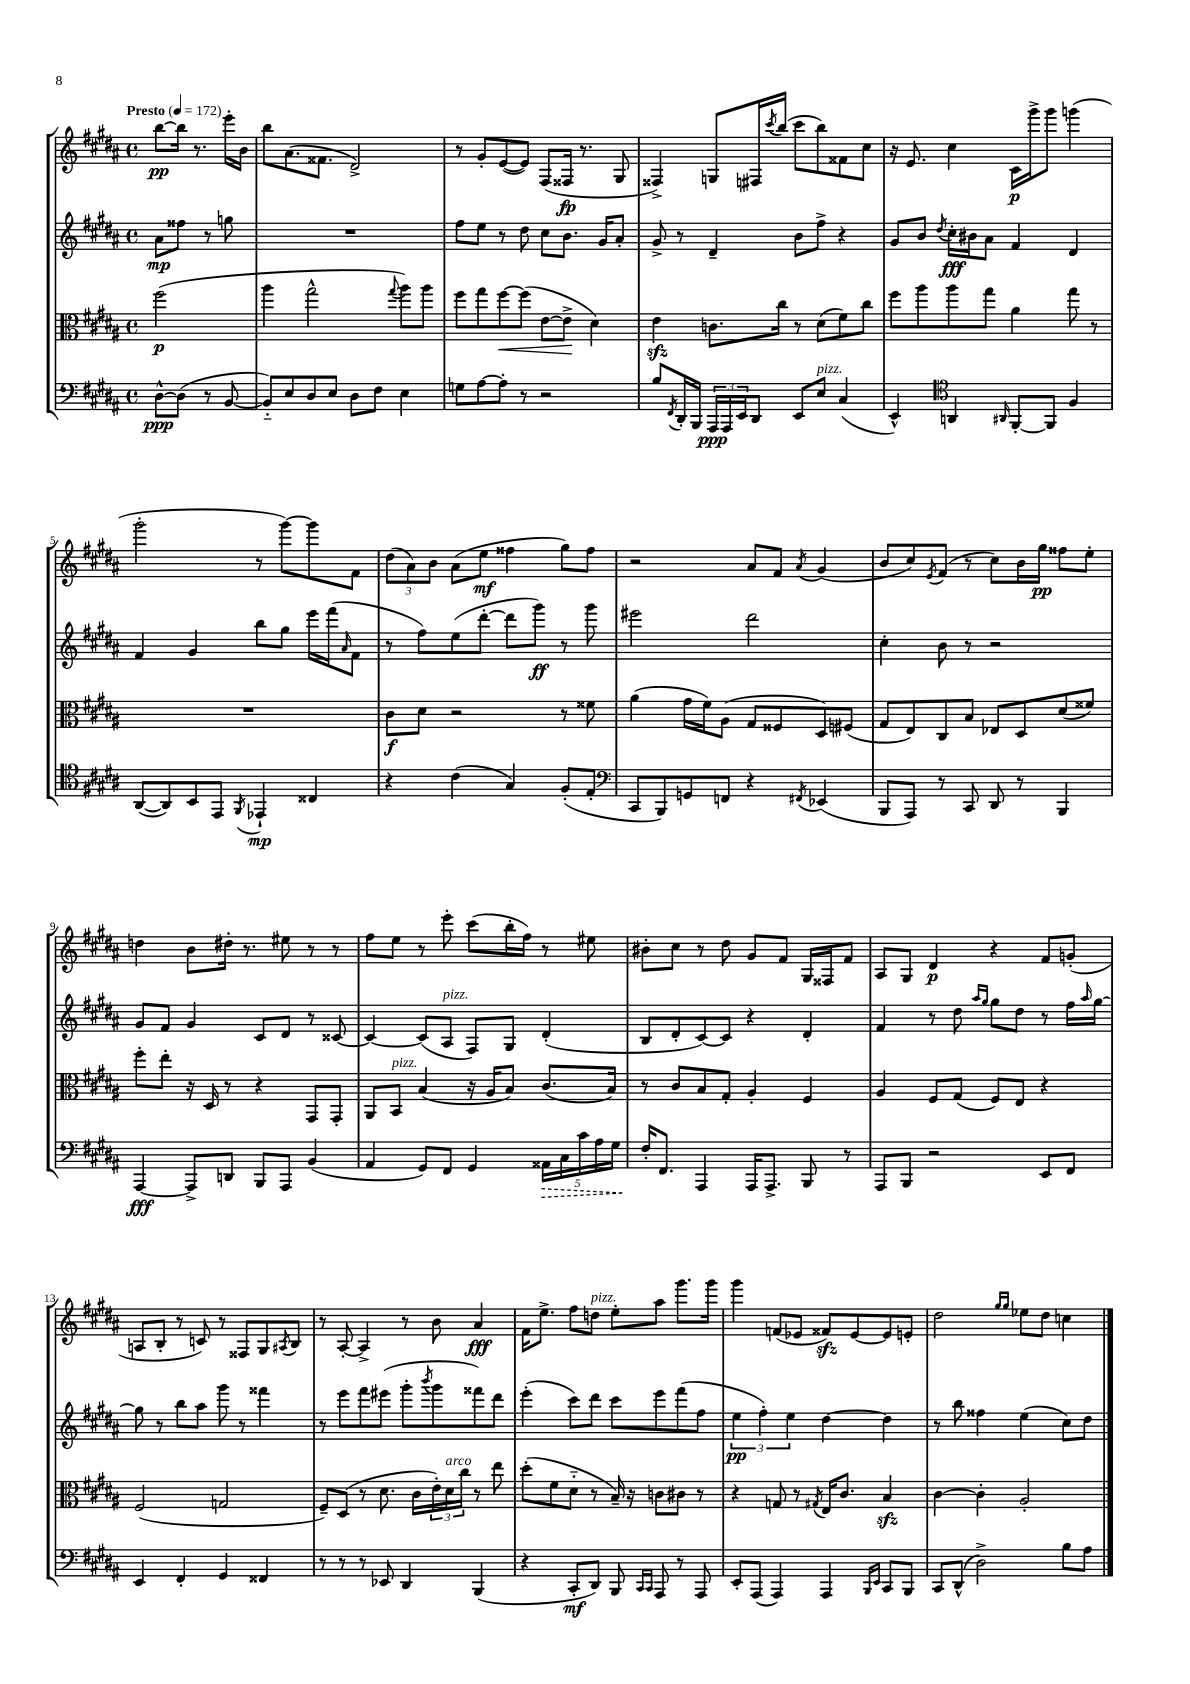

**kern	**kern	**kern	**kern
*staff4	*staff3	*staff2	*staff1
*clefF4	*clefC3	*clefG2	*clefG2
*k[f#c#g#d#a#]	*k[f#c#g#d#a#]	*k[f#c#g#d#a#]	*k[f#c#g#d#a#]
*M4/4	*M4/4	*M4/4	*M4/4
*met(c)	*met(c)	*met(c)	*met(c)
*MM172	*MM172	*MM172	*MM172
[8D#^^\L	(2ff#\	8a#\L	[8bb\L
(8D#\]J	.	8ff##\J	16bb\]Jk
.	.	.	8.r
8r	.	8r	.
[8BB/	.	8gg\	16eee'\LL
.	.	.	16b\JJ
=	=	=	=
8BB'~/]L)	4aa#\	1r	8bb\L
8E/	.	.	(8.a#\
8D#/	2gg#^^\	.	.
.	.	.	8.f##\J
8E/J	.	.	.
8D#\L	.	.	2d#^/)
8F#\J	.	.	.
.	8qqgg#/	.	.
4E\	8aa#\L)	.	.
.	8aa#\J	.	.
=	=	=	=
8G\L	8ff#\L	8ff#\L	8r
[8A#\	8gg#\	8ee\J	8g#'/L
8A#'\]J	[8ff#\	8r	([8e/
8r	(8ff#\]J	8dd#\	8e/]J)
2r	[8e\L	8cc#\L	(8F#/L
.	8e^\]J	8.b\J	16F##/Jk
.	.	.	8.r
.	4d#\)	.	.
.	.	16g#/LK	.
.	.	8a#'/J	8G#/
=	=	=	=
8B/L	4e\	8g#^/	4F##^/)
8qFF#/	.	.	.
16DD#'/L	.	8r	.
16BBB/JJ	.	.	.
24AAA#/LL	8.c\L	4d#~/	8G/L
24AAA#/	.	.	.
24EE/J	.	.	.
8DD#/J	.	.	16F#/L
.	.	.	8qccc#/
.	16cc#\Jk	.	(16bb/JJ
8EE/L	8r	8b\L	8ccc#\L
8E/J	(8d#\L	8ff#^\J	8bb\)
(4C#/	8f#\)	4r	8f##\
.	8cc#\J	.	8cc#\J
=	=	=	=
4EE^^/)	8ff#\L	8g#/L	16r
.	.	.	8.e/
.	8aa#\	8b/J	.
*clefC4	*	*	*
.	.	8qdd#/	.
4AA/	8aa#\	16cc#'\LL	4cc#\
.	.	16b#\J	.
.	8gg#\J	8a#\J	.
16qqAA#/	.	.	.
[8FF#'/L	4a#\	4f#/	16c#\LL
.	.	.	16ggg#^\J
8FF#/]J	.	.	8ggg#\J
4F#/	8gg#\	4d#/	(4ggg\
.	8r	.	.
=	=	=	=
([8AA#/L	1r	4f#/	2ggg#'\
8AA#/])	.	.	.
8BB/	.	4g#/	.
8EE/J	.	.	.
8qFF#/	.	.	.
4EE-`/	.	8bb\L	8r
.	.	8gg#\J	[8ggg#\L)
4C##/	.	16eee\LL	8ggg#\]
.	.	(16fff#\J	.
.	.	16qqa#/	.
.	.	8f#\J	8f#\J
=	=	=	=
4r	8c#\L	8r	(12dd#\L
.	.	.	12a#\)
.	8d#\J	8ff#\L)	.
.	.	.	12b\J
(4c#\	2r	(8ee\	(8a#\L
.	.	[8ddd#'\J	8ee\J
4G#/)	.	8ddd#\]L	4ff##\
.	.	8ggg#\J)	.
(8F#'/L	8r	8r	8gg#\L)
8E'/J	8f##\	8ggg#\	8ff##\J
=	=	=	=
*clefF4	*	*	*
8CC#/L	(4a#\	2eee#\	2r
8BBB/)	.	.	.
8GG/	16g#\LL	.	.
.	16f#\J)	.	.
8FF/J	(8A#\J	.	.
4r	8G#/L	2ddd#\	8a#/L
.	8F##/	.	8f#/J
8qFF#/	.	.	8qa#/
(4EE-/	8D#/)	.	(4g#/
.	(8F#/J	.	.
=	=	=	=
8BBB/L	8G#/L	4cc#'\	8b/L
8AAA#/J)	8E/)	.	8cc#/)
.	.	.	8qe/
8r	8C#/	8b\	(8f#/J
8CC#/	8B/J	8r	8r
8DD#/	8E-/L	2r	8cc#\L)
8r	8D#/	.	16b\L
.	.	.	16gg#\JJ
4BBB/	(8d#/	.	8ff##\L
.	8f##/J)	.	8ee'\J
=	=	=	=
[4AAA#/	8ff#'\L	8g#/L	4dd\
.	8ee'\J	8f#/J	.
8AAA#^/]L	16r	4g#/	8b\L
.	16D#/	.	.
8DD/J	8r	.	16dd#'\Jk
.	.	.	8.r
8BBB/L	4r	8c#/L	.
8AAA#/J	.	8d#/J	8ee#\
(4BB/	8GG#/L	8r	8r
.	8GG#'/J	[8c##/	8r
=	=	=	=
4AA#/	8AA#/L	4c##/_	8ff#\L
.	8BB/J	.	8ee\J
8GG#/L)	(4B/	(8c##/]L	8r
8FF#/J	.	8A#/J	8eee'\
4GG#/	16r	8F#/L)	(8ccc#\L
.	16A#/LK	.	.
.	8B/J)	8G#/J	16bb'\L
.	.	.	16ff#\JJ)
20AA##\LL	(8.c#/L	(4d#'/	8r
20C#\	.	.	.
20c#\	.	.	.
.	.	.	8ee#\
20A#\	.	.	.
.	16B/Jk)	.	.
20G#\JJ	.	.	.
=	=	=	=
16F#'/LK	8r	8B/L	8b#'\L
8.FF#/J	.	.	.
.	8c#/L	8d#'/	8cc#\J
4AAA#/	8B/	[8c#/)	8r
.	8G#'/J	8c#/]J	8dd#\
16AAA#/LK	4A#'/	4r	8g#/L
8.AAA#^/J	.	.	.
.	.	.	8f#/J
8BBB/	4F#/	4d#'/	16G#/LL
.	.	.	16F##/J
8r	.	.	8f#/J
=	=	=	=
8AAA#/L	4A#/	4f#/	8A#/L
8BBB/J	.	.	8G#/J
2r	8F#/L	8r	4d#/
.	(8G#/J	8dd#\	.
.	.	16qqaa#/LL	.
.	.	16qqgg#/JJ	.
.	8F#/L)	8gg#\L	4r
.	8E/J	8dd#\J	.
8EE/L	4r	8r	8f#/L
8FF#/J	.	16ff#\LL	(8g'/J
.	.	16qqaa#/	.
.	.	[16gg#\JJ	.
=	=	=	=
4EE/	(2F#/	8gg#\]	8A/L
.	.	8r	8B'/J
4FF#'/	.	8bb\L	8r
.	.	8aa#\J	8c/)
4GG#/	2G/	8ggg#\	8r
.	.	8r	8F##/L
4FF##/	.	4fff##\	8G#/
.	.	.	8qA#/
.	.	.	8B/J
=	=	=	=
8r	8F#~/L)	8r	8r
8r	(8D#/J	8eee\L	[8A#'/
8r	8r	8fff#\	4A#^/]
8EE-/	8.d#\	(8eee#\J	.
4DD#/	.	8ggg#'\L	8r
.	16c#\LL	.	.
.	.	8qbbb/	.
.	24e'\)	8ggg#\	8b\
.	24d#\	.	.
.	24cc#\JJ	.	.
(4BBB/	8r	8fff##\)	4a#/
.	8ee\	8ddd#\J	.
=	=	=	=
4r	(8dd#'\L	(4eee'\	16f#\LK
.	.	.	8.ee^\J
.	8f#\	.	.
8CC#'/L	8d#'~\J	8ccc#\L)	8ff#\L
8DD#/J)	8r	8ddd#\J	8dd\J
8BBB/	16B~/)	8ccc#\L	8ee'\L
.	16r	.	.
16qqCC#/LL	.	.	.
16qqCC#/JJ	.	.	.
8AAA#/	8c\L	8eee\	8aa#\J
8r	8c#\J	(8fff#\	8.ggg#\L
8AAA#/	8r	8ff#\J	.
.	.	.	16ggg#\Jk
=	=	=	=
8EE'/L	4r	6ee\	4ggg#\
(8AAA#/J	.	.	.
.	.	6ff#'\)	.
4AAA#/)	8G/	.	(8f/L
.	.	6ee\	.
.	8r	.	8e-/J
.	8qG#/	.	.
4AAA#/	16E/LK	[4dd#\	8f##/L)
.	8.c#/J	.	.
.	.	.	[8e-/
16qqBBB/LL	.	.	.
16qqEE/JJ	.	.	.
8CC#/L	4B/	4dd#\]	8e-/]
8BBB/J	.	.	8e'/J
=	=	=	=
8CC#/L	[4c#\	8r	2dd#\
(8DD#^^/J	.	8bb\	.
2D#^\)	4c#'\]	4ff##\	.
.	.	.	16qqgg#/LL
.	.	.	16qqgg#/JJ
.	2A#'/	(4ee\	8ee-\L
.	.	.	8dd#\J
8B\L	.	8cc#\L)	4cc\
8A#\J	.	8dd#\J	.
==	==	==	==
*-	*-	*-	*-
